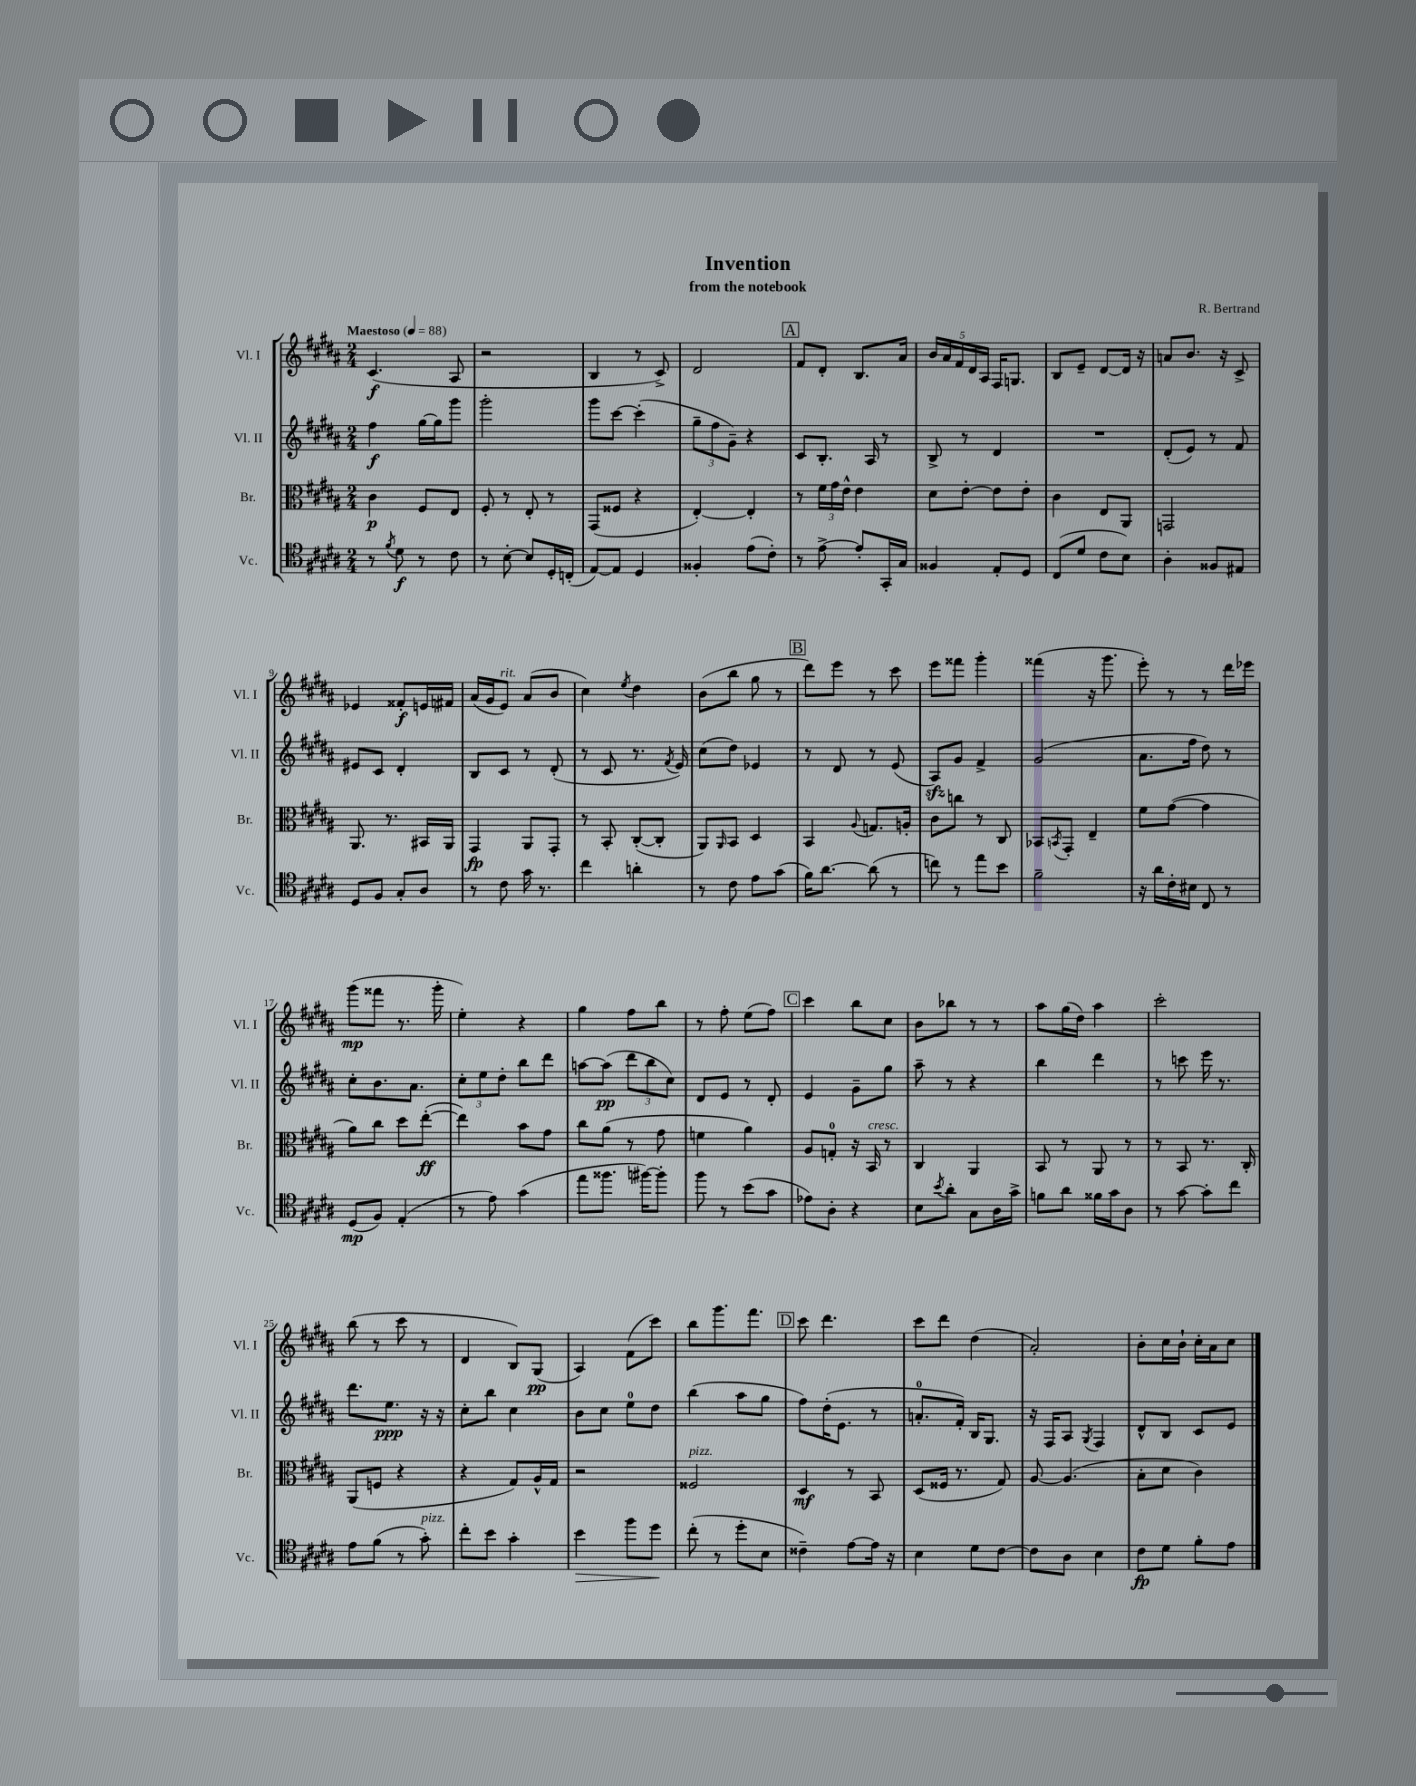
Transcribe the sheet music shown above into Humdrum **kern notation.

**kern	**dynam	**kern	**dynam	**kern	**dynam	**kern	**dynam
*part4	*part4	*part3	*part3	*part2	*part2	*part1	*part1
*staff4	*staff4	*staff3	*staff3	*staff2	*staff2	*staff1	*staff1
*I"Vc.	*	*I"Br.	*	*I"Vl. II	*	*I"Vl. I	*
*I'Vc.	*	*I'Br.	*	*I'Vl. II	*	*I'Vl. I	*
*clefC4	*	*clefC3	*	*clefG2	*	*clefG2	*
*k[f#c#g#d#a#]	*	*k[f#c#g#d#a#]	*	*k[f#c#g#d#a#]	*	*k[f#c#g#d#a#]	*
*M2/4	*	*M2/4	*	*M2/4	*	*M2/4	*
*MM88	*	*MM88	*	*MM88	*	*MM88	*
=1	=1	=1	=1	=1	=1	=1	=1
!	!	!	!	!	!	!LO:TX:a:B:t=Maestoso	!
8r	.	4c#\	p	4ff#\	f	(4.c#/	f
8qf#/	.	.	.	.	.	.	.
8d#\	f	.	.	.	.	.	.
8r	.	8F#/L	.	[16gg#\LL	.	.	.
.	.	.	.	16gg#\J]	.	.	.
8c#\	.	8E/J	.	8ggg#\J	.	8A#/	.
=2	=2	=2	=2	=2	=2	=2	=2
8r	.	8F#'/	.	2ggg#'\	.	2r	.
[8B'\	.	8r	.	.	.	.	.
8B/L]	.	8E'/	.	.	.	.	.
16D#'/L	.	8r	.	.	.	.	.
(16Cn'/JJ	.	.	.	.	.	.	.
=3	=3	=3	=3	=3	=3	=3	=3
[8E/L)	.	(8GG#/L	.	8ggg#\L	.	4B/	.
8E/J]	.	8F##X/J	.	[8ccc#\J	.	.	.
4D#/	.	4r	.	(4ccc#'\]	.	8r	.
.	.	.	.	.	.	8c#^/)	.
=4	=4	=4	=4	=4	=4	=4	=4
4F##X'/	.	[4E'/)	.	12gg#~\L	.	2d#/	.
.	.	.	.	12ff#\	.	.	.
.	.	.	.	12g#~\J)	.	.	.
(8e\L	.	4E'/]	.	4r	.	.	.
8c#'\J)	.	.	.	.	.	.	.
!!LO:REH:place=s1:t=A
=5	=5	=5	=5	=5	=5	=5	=5
8r	.	8r	.	8c#/L	.	8f#/L	.
[8e^\	.	24f#\LL	.	8.B'/J	.	8d#'/J	.
.	.	24g#\	.	.	.	.	.
.	.	24e^^\JJ	.	.	.	.	.
8e'/L]	.	4e\	.	.	.	8.B/L	.
.	.	.	.	16A#/	.	.	.
16GG#'/L	.	.	.	8r	.	.	.
16G#/JJ	.	.	.	.	.	16a#/Jk	.
=6	=6	=6	=6	=6	=6	=6	=6
4F##X/	.	8d#\L	.	8B^/	.	20b/LL	.
.	.	.	.	.	.	20a#/	.
.	.	.	.	.	.	20f#/	.
.	.	[8e'\J	.	8r	.	.	.
.	.	.	.	.	.	20d#/	.
.	.	.	.	.	.	20A#/JJ	.
8E'/L	.	8e\L]	.	4d#/	.	16F#/KL	.
.	.	.	.	.	.	8.Gn/J	.
8D#/J	.	8e'\J	.	.	.	.	.
=7	=7	=7	=7	=7	=7	=7	=7
(8C#/L	.	4c#\	.	2r	.	8B/L	.
8d#/J	.	.	.	.	.	8e~/J	.
8c#\L	.	8E/L	.	.	.	[8d#/L	.
8B\J)	.	8AA#/J	.	.	.	16d#/Jk]	.
.	.	.	.	.	.	16r	.
=8	=8	=8	=8	=8	=8	=8	=8
4A#'\	.	2GGn/	.	(8d#'/L	.	8an/L	.
.	.	.	.	8e/J)	.	8.b/J	.
8F##X/L	.	.	.	8r	.	.	.
.	.	.	.	.	.	16r	.
8E#X/J	.	.	.	8f#/	.	8c#^/	.
!!LO:LB:g=z
=9	=9	=9	=9	=9	=9	=9	=9
8D#/L	.	8.AA#/	.	8e#X/L	.	4e-X/	.
8F#/J	.	.	.	8c#/J	.	.	.
.	.	8.r	.	.	.	.	.
8G#'/L	.	.	.	4d#'/	.	8f##X'/L	f
8A#/J	.	16BB#X/LL	.	.	.	16en/L	.
.	.	16AA#/JJ	.	.	.	16f#X/JJ	.
=10	=10	=10	=10	=10	=10	=10	=10
8r	.	4GG#/	fp	8B/L	.	(16a#/LL	.
.	.	.	.	.	.	16g#/J	.
!	!	!	!	!	!	!LO:TX:a:i:t=rit.	!
8c#\	.	.	.	8c#/J	.	8e/J)	.
16g#\	.	8AA#/L	.	8r	.	(8a#/L	.
8.r	.	.	.	.	.	.	.
.	.	8GG#'/J	.	(8d#'/	.	8b/J	.
=11	=11	=11	=11	=11	=11	=11	=11
4cc#\	.	8r	.	8r	.	4cc#\)	.
.	.	8BB'/	.	8c#/	.	.	.
.	.	.	.	.	.	8qee/	.
4an'\	.	([8C#'/L	.	8.r	.	4dd#\	.
.	.	8C#'/J]	.	.	.	.	.
.	.	.	.	8qf#/	.	.	.
.	.	.	.	16e/)	.	.	.
=12	=12	=12	=12	=12	=12	=12	=12
8r	.	8AA#/L)	.	(8cc#\L	.	(8b\L	.
.	.	16qqAA#/	.	.	.	.	.
8c#\	.	8BB/J	.	8dd#\J)	.	8bb\J	.
8e\L	.	4D#/	.	4e-X/	.	8gg#\	.
(8g#\J	.	.	.	.	.	8r	.
!!LO:REH:place=s1:t=B
=13	=13	=13	=13	=13	=13	=13	=13
16f#\KL)	.	4BB/	.	8r	.	8ddd#\L)	.
[8.a#\J	.	.	.	.	.	.	.
.	.	.	.	8d#/	.	8eee\J	.
.	.	8qqA#/	.	.	.	.	.
(8a#\]	.	8.Gn/L	.	8r	.	8r	.
8r	.	.	.	(8e/	.	8ccc#\	.
.	.	16An'/Jk	.	.	.	.	.
=14	=14	=14	=14	=14	=14	=14	=14
8ccn\)	.	8c#\L	.	8A#zz/L)	.	8eee\L	.
8r	.	8ccn\J	.	8g#/J	.	8fff##X\J	.
8ee\L	.	8r	.	4f#^/	.	4ggg#'\	.
8b\J	.	8C#/	.	.	.	.	.
=15	=15	=15	=15	=15	=15	=15	=15
2f#~\	.	8BB-X/L	.	(2g#/	.	(4fff##X\	.
.	.	8qBBn/	.	.	.	.	.
.	.	8GG#'/J	.	.	.	.	.
.	.	4E~/	.	.	.	16r	.
.	.	.	.	.	.	8.ggg#\	.
=16	=16	=16	=16	=16	=16	=16	=16
16r	.	8f#\L	.	8.a#\L	.	8eee'\)	.
16a#\LL	.	.	.	.	.	.	.
16c#'\	.	([8g#\J	.	.	.	8r	.
16B#X\JJ	.	.	.	16ff#\Jk	.	.	.
8C#/	.	4g#\]	.	8dd#\)	.	8r	.
8r	.	.	.	8r	.	16ddd#\LL	.
.	.	.	.	.	.	16eee-X\JJ	.
!!LO:LB:g=z
=17	=17	=17	=17	=17	=17	=17	=17
(8D#/L	mp	8a#\L)	.	8cc#'\L	.	(8ggg#\L	mp
8F#/J)	.	8cc#\J	.	8.b\	.	8fff##X\J	.
(4E'/	.	8dd#\L	.	.	.	8.r	.
.	.	.	.	8.a#\J	.	.	.
.	.	([8ee'\J	ff	.	.	.	.
.	.	.	.	.	.	16ggg#'\	.
=18	=18	=18	=18	=18	=18	=18	=18
8r	.	4ee\])	.	12cc#'\L	.	4ee'\)	.
.	.	.	.	12ee\	.	.	.
8e\)	.	.	.	.	.	.	.
.	.	.	.	12dd#'\J	.	.	.
(4g#\	.	8b\L	.	8bb\L	.	4r	.
.	.	8g#\J	.	8ddd#\J	.	.	.
=19	=19	=19	=19	=19	=19	=19	=19
8ee\L	.	8cc#\L	.	[8aan\L	.	4gg#\	.
8.ff##X\J	.	(8a#\J	.	(8aa\J]	pp	.	.
.	.	8r	.	12ddd#\L	.	8ff#\L	.
[16ff#X\KL)	.	.	.	.	.	.	.
.	.	.	.	12bb\	.	.	.
8ff#'\J]	.	8g#\	.	.	.	8bb\J	.
.	.	.	.	12cc#\J)	.	.	.
=20	=20	=20	=20	=20	=20	=20	=20
8ff#\	.	4fn\	.	8d#/L	.	8r	.
8r	.	.	.	8e/J	.	8ff#'\	.
(8b\L	.	4a#\)	.	8r	.	(8ee\L	.
8g#\J	.	.	.	8d#'/	.	8ff#\J)	.
!!LO:REH:place=s1:t=C
=21	=21	=21	=21	=21	=21	=21	=21
8e-X\L)	.	8A#/L	.	4e/	.	4ccc#\	.
8A#'\J	.	8Gn'/J	.	.	.	.	.
4r	.	16r	.	8g#~\L	.	8bb\L	.
!	!	!LO:TX:a:i:t=cresc.	!	!	!	!	!
.	.	16BB/	.	.	.	.	.
.	.	8r	.	8gg#\J	.	8cc#\J	.
=22	=22	=22	=22	=22	=22	=22	=22
8B\L	.	4C#/	.	8aa#~\	.	8b\L	.
8qb/	.	.	.	.	.	.	.
8a#'\J	.	.	.	8r	.	8bb-X\J	.
8G#\L	.	4AA#/	.	4r	.	8r	.
16A#\L	.	.	.	.	.	8r	.
16g#^\JJ	.	.	.	.	.	.	.
=23	=23	=23	=23	=23	=23	=23	=23
8fn\L	.	8BB/	.	4bb\	.	8aa#\L	.
8a#\J	.	8r	.	.	.	(16gg#\L	.
.	.	.	.	.	.	16dd#\JJ)	.
16f##X\LL	.	8AA#/	.	4ddd#\	.	4aa#\	.
16g#\J	.	.	.	.	.	.	.
8A#\J	.	8r	.	.	.	.	.
=24	=24	=24	=24	=24	=24	=24	=24
8r	.	8r	.	8r	.	2ccc#'\	.
[8g#\	.	8BB/	.	8cccn\	.	.	.
8g#'\L]	.	8.r	.	16eee\	.	.	.
.	.	.	.	8.r	.	.	.
8cc#\J	.	.	.	.	.	.	.
.	.	16C#'/	.	.	.	.	.
!!LO:LB:g=z
=25	=25	=25	=25	=25	=25	=25	=25
8e\L	.	(8AA#/L	.	8.ddd#\L	.	(8bb\	.
(8f#\J	.	8Fn/J	.	.	.	8r	.
.	.	.	.	8.ee\J	ppp	.	.
8r	.	4r	.	.	.	8ccc#\	.
!LO:TX:a:i:t=pizz.	!	!	!	!	!	!	!
8g#'\)	.	.	.	16r	.	8r	.
.	.	.	.	16r	.	.	.
=26	=26	=26	=26	=26	=26	=26	=26
8cc#'\L	.	4r	.	8cc#'\L	.	4d#/	.
8b\J	.	.	.	8bb\J	.	.	.
4g#'\	.	8G#/L)	.	4cc#\	.	8B/L)	.
.	.	16A#^^/L	.	.	.	(8G#/J	pp
.	.	16G#/JJ	.	.	.	.	.
=27	=27	=27	=27	=27	=27	=27	=27
!	!LO:HP:b	!	!	!	!	!	!
4b\	>	2r	.	8b\L	.	4A#/)	.
.	.	.	.	8cc#\J	.	.	.
8ff#\L	.	.	.	8ee\L	.	(8f#\L	.
8dd#\J	.	.	.	8dd#\J	.	8ccc#\J)	.
.	]	.	.	.	.	.	.
=28	=28	=28	=28	=28	=28	=28	=28
!	!	!LO:TX:a:i:t=pizz.	!	!	!	!	!
(8cc#'\	.	2F##X/	.	(4bb\	.	8bb\L	.
8r	.	.	.	.	.	8.ggg#\	.
8dd#'\L	.	.	.	8aa#\L	.	.	.
.	.	.	.	.	.	8.fff#\J	.
8B\J	.	.	.	8gg#\J	.	.	.
!!LO:REH:place=s1:t=D
=29	=29	=29	=29	=29	=29	=29	=29
4c##X~\)	.	4D#/	mf	8ff#\L)	.	8ccc#\	.
.	.	.	.	(16dd#'\K	.	4.ddd#\	.
.	.	.	.	8.e\J	.	.	.
[8e\L	.	8r	.	.	.	.	.
16e\Jk]	.	8BB/	.	8r	.	.	.
16r	.	.	.	.	.	.	.
=30	=30	=30	=30	=30	=30	=30	=30
4B\	.	(8D#/L	.	8.an'/L	.	8ccc#\L	.
.	.	16F##X/Jk	.	.	.	8ddd#\J	.
.	.	8.r	.	16f#'/Jk)	.	.	.
8d#\L	.	.	.	16B/KL	.	(4dd#\	.
.	.	.	.	8.G#/J	.	.	.
[8c#\J	.	8G#/)	.	.	.	.	.
=31	=31	=31	=31	=31	=31	=31	=31
8c#\L]	.	[8A#/	.	16r	.	2a#'/)	.
.	.	.	.	16F#/KL	.	.	.
8A#\J	.	(4.A#/]	.	8A#/J	.	.	.
.	.	.	.	8qG#/	.	.	.
4B\	.	.	.	4F#/	.	.	.
=32	=32	=32	=32	=32	=32	=32	=32
8c#\L	fp	8B'\L	.	8d#^^/L	.	8b'\L	.
8d#\J	.	8d#\J	.	8B/J	.	16cc#\L	.
.	.	.	.	.	.	16b`\JJ	.
8f#'\L	.	4c#\)	.	8c#/L	.	16cc#'\LL	.
.	.	.	.	.	.	16a#\J	.
8e\J	.	.	.	8e/J	.	8cc#\J	.
==	==	==	==	==	==	==	==
*-	*-	*-	*-	*-	*-	*-	*-
